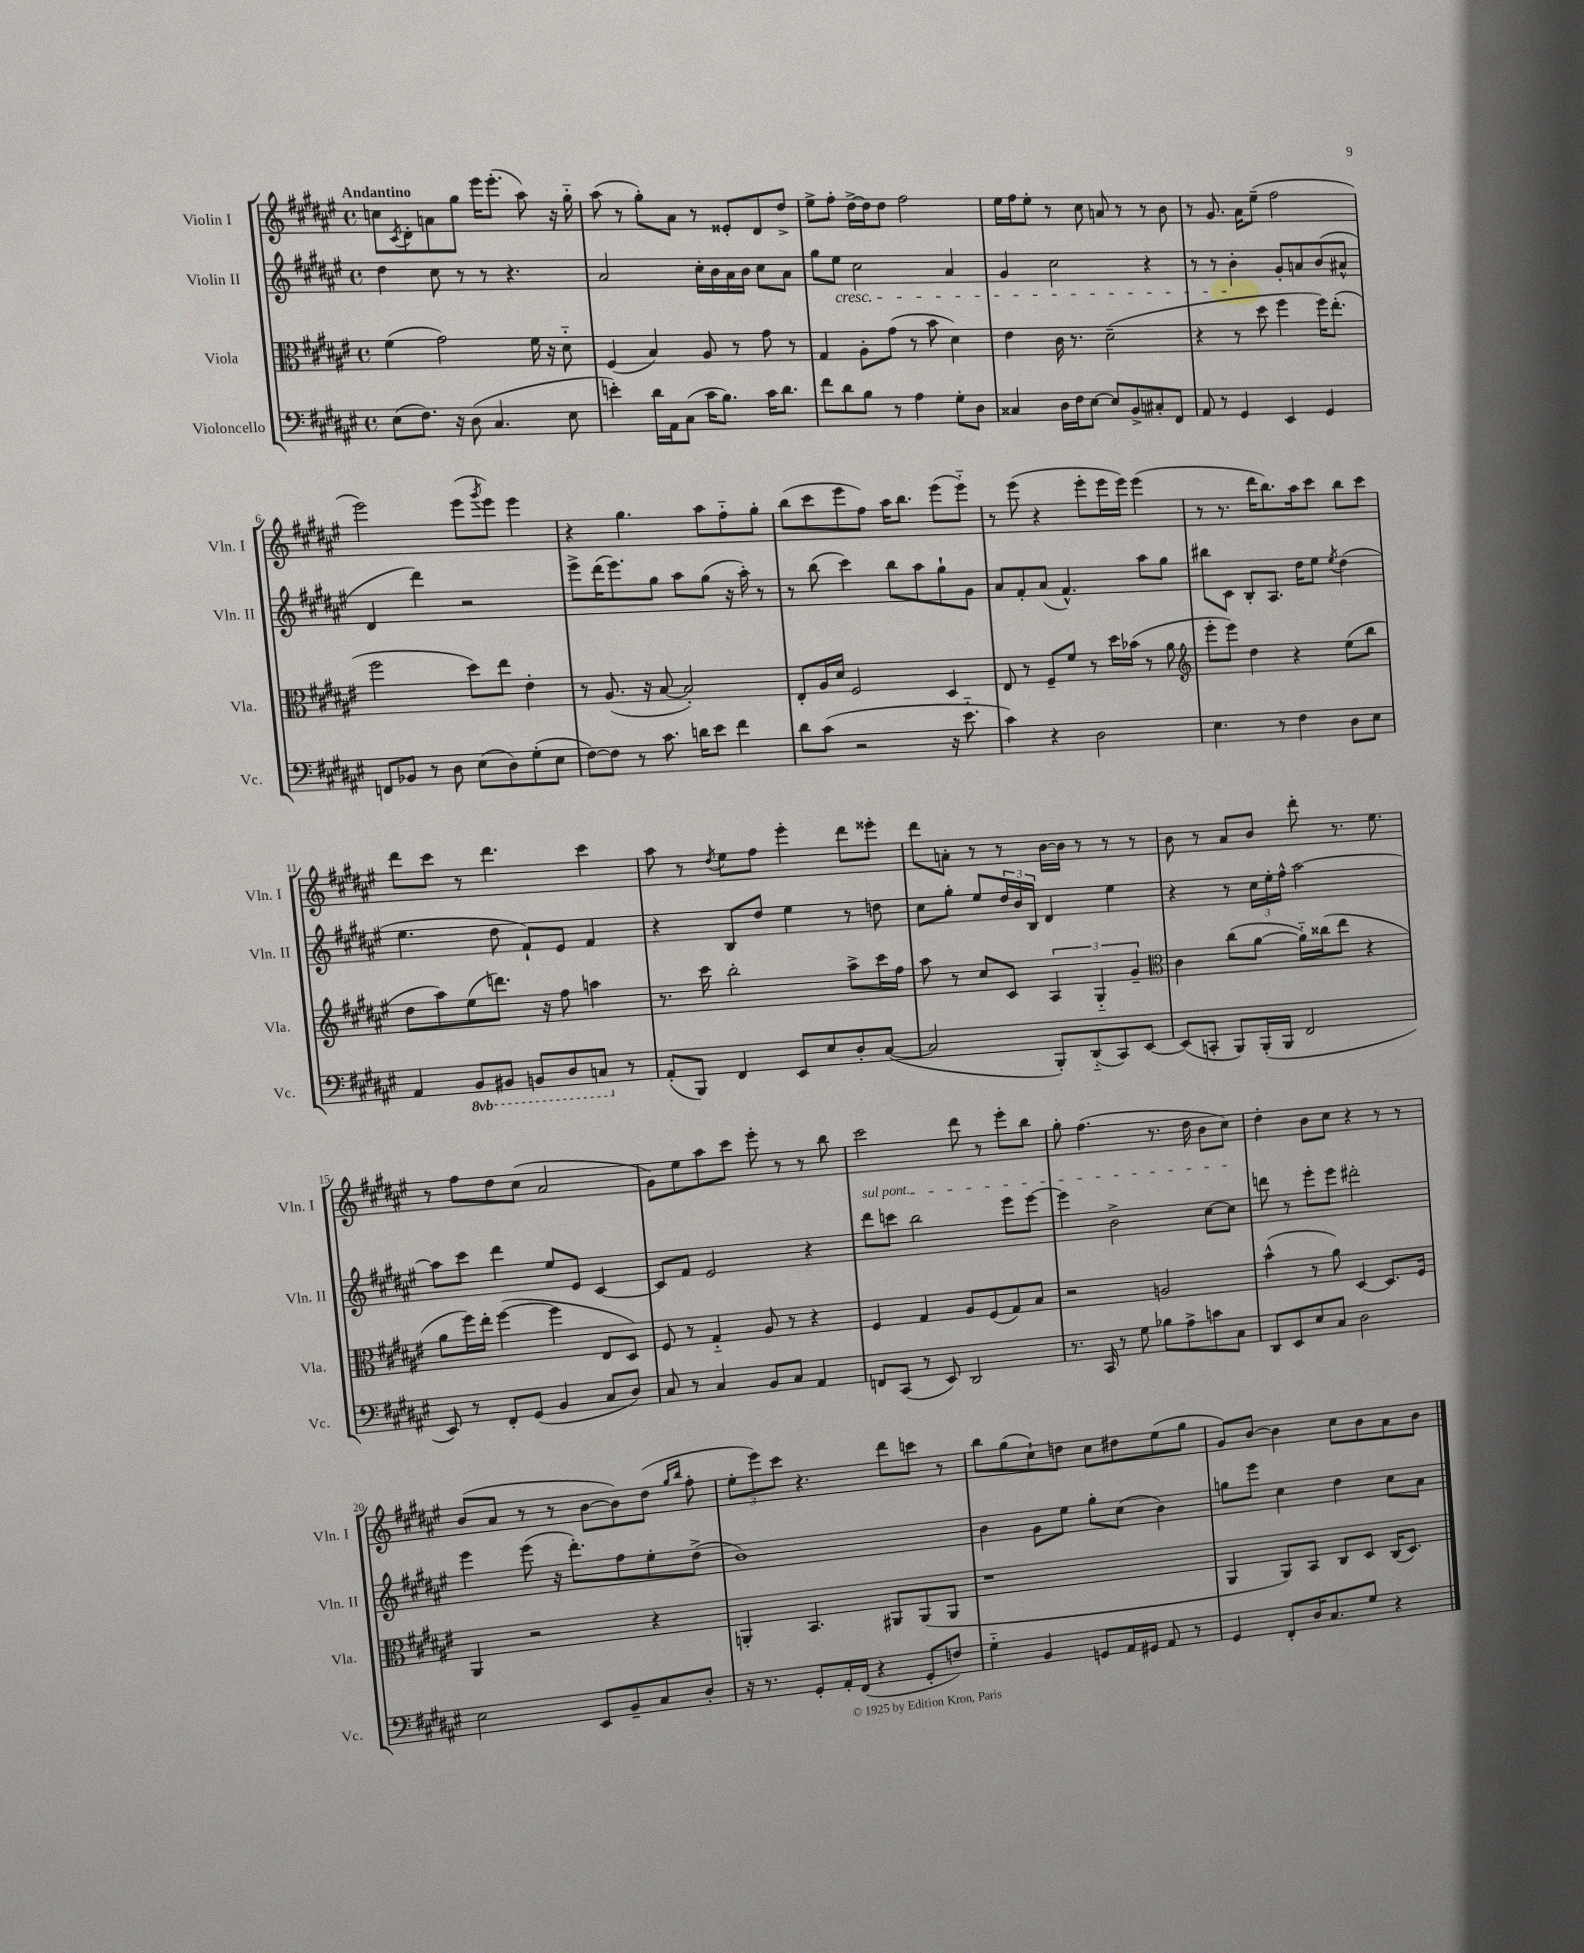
<<
\new StaffGroup <<
\new Staff = "s0" \with { instrumentName = "Violin I" shortInstrumentName = "Vln. I" } {
    \clef treble \key fis \major \defaultTimeSignature \time 4/4 \tempo "Andantino"
    c''8 \acciaccatura { cis'8 } dis'8-. a'8 gis''8 eis'''16 eis'''8.-.( ais''8) r16 gis''16-_ |
    ais''8( r8 gis''8-.) ais'8 r8 eisis'8-. dis'8 dis''8-> |
    eis''8-> fis''8-. dis''16~-> dis''16 dis''8 fis''2 |
    eis''16 fis''16 eis''8-. r8 cis''8 a'8 r8 r8 b'8 |
    r8 gis'8. ais'16 eis''8--( fis''2 |
    eis'''2) eis'''8( \acciaccatura { gis'''8 } eis'''8) eis'''4 |
    r4 gis''4. ais''8 fis''8-_ gis''8-. |
    b''8( cis'''8 eis'''8 fis''8) ais''16 b''8. eis'''8( eis'''8-_) |
    r8 eis'''8( r4 eis'''8-. eis'''16 eis'''16) eis'''4( |
    r8 r8. dis'''16 b''8.) ais''16 cis'''8 b''8 cis'''8 |
    dis'''8 cis'''8 r8 dis'''4. cis'''4 |
    ais''8 r8 \acciaccatura { dis''8 } eis''8 fis''8 eis'''4-. dis'''8 eisis'''8-. |
    dis'''8 a'8-. r8 r8 b'16~ b'16 r8 r8 r8 |
    b'8 r8 ais'8 b'8 dis'''8-. r8. eis''8. |
    r8 fis''8 dis''8 cis''8( ais'2 |
    gis'8) eis''8 ais''8 cis'''8 eis'''8-. r8 r8 b''8 |
    cis'''2 dis'''8 r8 eis'''8-. b''8 |
    gis''8-. fis''4.( r8. dis''16 b'8 cis''8) |
    dis''4-. b'8 cis''8 r4 r8 r8 |
    b'8( ais'8 r8 r8 b'8~ b'8) dis''8( \grace { gis''16 b''16 } fis''8-. |
    \tuplet 3/2 { eis''8-. eis'''8) cis'''8 } r4. dis'''8 c'''8 r8 |
    b''8 gis''8( cis''8-!) d''8 cis''8 dis''8 eis''8( gis''8 |
    gis'8) b'8~ b'4 cis''8 b'8 ais'8 b'8 \bar "|." |
}
\new Staff = "s1" \with { instrumentName = "Violin II" shortInstrumentName = "Vln. II" } {
    \clef treble \key fis \major \defaultTimeSignature \time 4/4
    dis''4 cis''8 r8 r8 r4. |
    ais'2 cis''16-. b'16 ais'16 b'16 cis''8 ais'8 |
    gis''8 eis''8\cresc cis''2 ais'4 |
    gis'4 cis''2 r4 |
    r8 r8 b'4-.\! gis'8-. a'8 b'8( ais'8-^ |
    dis'4 dis'''4) r2 |
    eis'''8-> dis'''16( eis'''8.) gis''8 ais''8 gis''8( r16 ais''16-.) r8 |
    r8 b''8( cis'''4) b''8 ais''8 gis''8-! gis'8 |
    ais'8 fis'8-. ais'8( fis'4.-^) ais''8 gis''8 |
    bis''8 cis'8 b8-. ais8. dis''16 eis''8 \acciaccatura { eis''8 } dis''4( |
    eis''4. dis''8 fis'8-!) eis'8 fis'4 |
    r4 b8 dis''8 eis''4 r8 d''8 |
    cis''8 gis''8-. eis''8 \tuplet 3/2 { dis''16 b'16 b16 } dis'4 eis''4 |
    r4 r8 \tuplet 3/2 { cis''16 eis''16-. fis''16-^ } ais''2~ |
    ais''8 cis'''8 dis'''4 eis''8 eis'8 cis'4~ |
    cis'8 fis'8 eis'2 r4 |
    \once \override TextSpanner.bound-details.left.text = \markup { \italic "sul pont." } dis'''8\startTextSpan c'''8 b''2 eis'''8 eis'''8~ |
    eis'''4 b'2-> cis''8~ cis''8\stopTextSpan |
    d'''8 r8 eis'''8-. eis'''8 dis'''2-. |
    eis'''4 eis'''8( r16 dis'''8.-.) fis''8 eis''8-. dis''8->( |
    b'1) |
    b'4 gis'8 eis''8 gis''8-. cis''8( b'4) |
    g''8 eis'''8 cis''4 dis''4 cis''8 ais'8 \bar "|." |
}
\new Staff = "s2" \with { instrumentName = "Viola" shortInstrumentName = "Vla." } {
    \clef alto \key fis \major \defaultTimeSignature \time 4/4
    fis'4( gis'2) fis'16 r16 dis'8-_ |
    fis4( b4) ais8 r8 gis'8 r8 |
    gis4 ais8-. gis'8( r8 b'8 dis'4) |
    eis'4 cis'16 r8. dis'2--( |
    r4 r8 dis''8 fis''4 fis''16) eis''8.-.( |
    fis''2 dis''8) eis''8 eis'4-. |
    r8 ais8.( r16 b8~ b2-.) |
    eis8-. ais16 dis'16 fis2 dis4 |
    eis8 r8 fis8-- fis'8 r8 dis''16 bes'16( r8 ais'8 |
    \clef treble eis'''8-. eis'''8) dis''4 r4 eis''8( b''8 |
    dis''8 ais''8) eis''8( d'''8.) r16 fis''8 a''4 |
    r8. cis'''16 b''2-. ais''8-> cis'''16 fis''16 |
    ais''8 r8 cis''8 cis'8 \tuplet 3/2 { ais4 gis4-_ gis'4-- } |
    \clef alto cis'4 cis''8( ais'8~ ais'16-_) cisis''16( eis''8 r4 |
    ais'8 fis''16) eis''16-. fis''4~( fis''4 eis8 dis8) |
    fis8 r8 gis4-_ ais8 r8 r4 |
    fis4 gis4 ais8 fis8( gis8) b8 |
    r2 a2 |
    b'4-^( r8 ais'8) dis4~ dis8. fis16 |
    ais,4 r2 r4 |
    a,4-. b,4. ais,8 ais,8( ais,8 |
    r1 |
    ais,4 ais,8) b,8 cis8 dis8 cis16( dis8.) \bar "|." |
}
\new Staff = "s3" \with { instrumentName = "Violoncello" shortInstrumentName = "Vc." } {
    \clef bass \key fis \major \defaultTimeSignature \time 4/4 \set Staff.ottavationMarkups = #ottavation-simple-ordinals
    eis8( fis8.) r16 dis8( cis4. eis8 |
    e'4-.) dis'16 ais,16 cis8( cis'16 b8.) cis'16 dis'8. |
    fis'8 dis'8 b8 r8 ais4 gis8-. dis8 |
    cisis4 dis16 fis16 eis8~ eis8 b,8-> cis8-. fis,8 |
    ais,8 r8 gis,4 eis,4 gis,4 |
    f,8 bes,8 r8 dis8 eis8( dis8) gis8-.( eis8 |
    fis8~) fis8 r8 cis'8. d'16 eis'8 fis'4 |
    dis'8 cis'8( r2 r16 eis'8.-_ |
    cis'4) r4 dis2 |
    eis4. r8 fis4 dis8 eis8 |
    ais,4 \ottava #-1 b,,8 bis,,8 b,,8 dis,8 c,8 \ottava #0 r8 |
    ais,8-.( b,,8) fis,4 eis,8 eis8 dis8-. cis8~( |
    cis2 b,,8-.) dis,8-_( cis,8) eis,8~ |
    eis,8( c,8-. b,,8) b,,16-.( b,,16 fis,2 |
    eis,8) r8 fis,8-. gis,8( b,4 cis8 dis8) |
    cis8 r8 cis4 b,8 cis8 ais,4 |
    f,8 cis,8( r8 eis,8) dis,2 |
    r8. cis,16 r8 gis8 bes8 ais8-> c'8 cis8 |
    dis,8 eis,8 eis8 cis8 dis2 |
    eis2 eis,8 b,8-- cis8 dis8-. |
    r16 r8. gis,8-. ais,16-. fis,16( r4 gis,8-. f8) |
    gis4-_ b,4 g,8 ais,16 gis,16 ais,8 r8 |
    gis,4 fis,8-. dis16 cis8. gis8 r4 \bar "|." |
}
>>
>>
